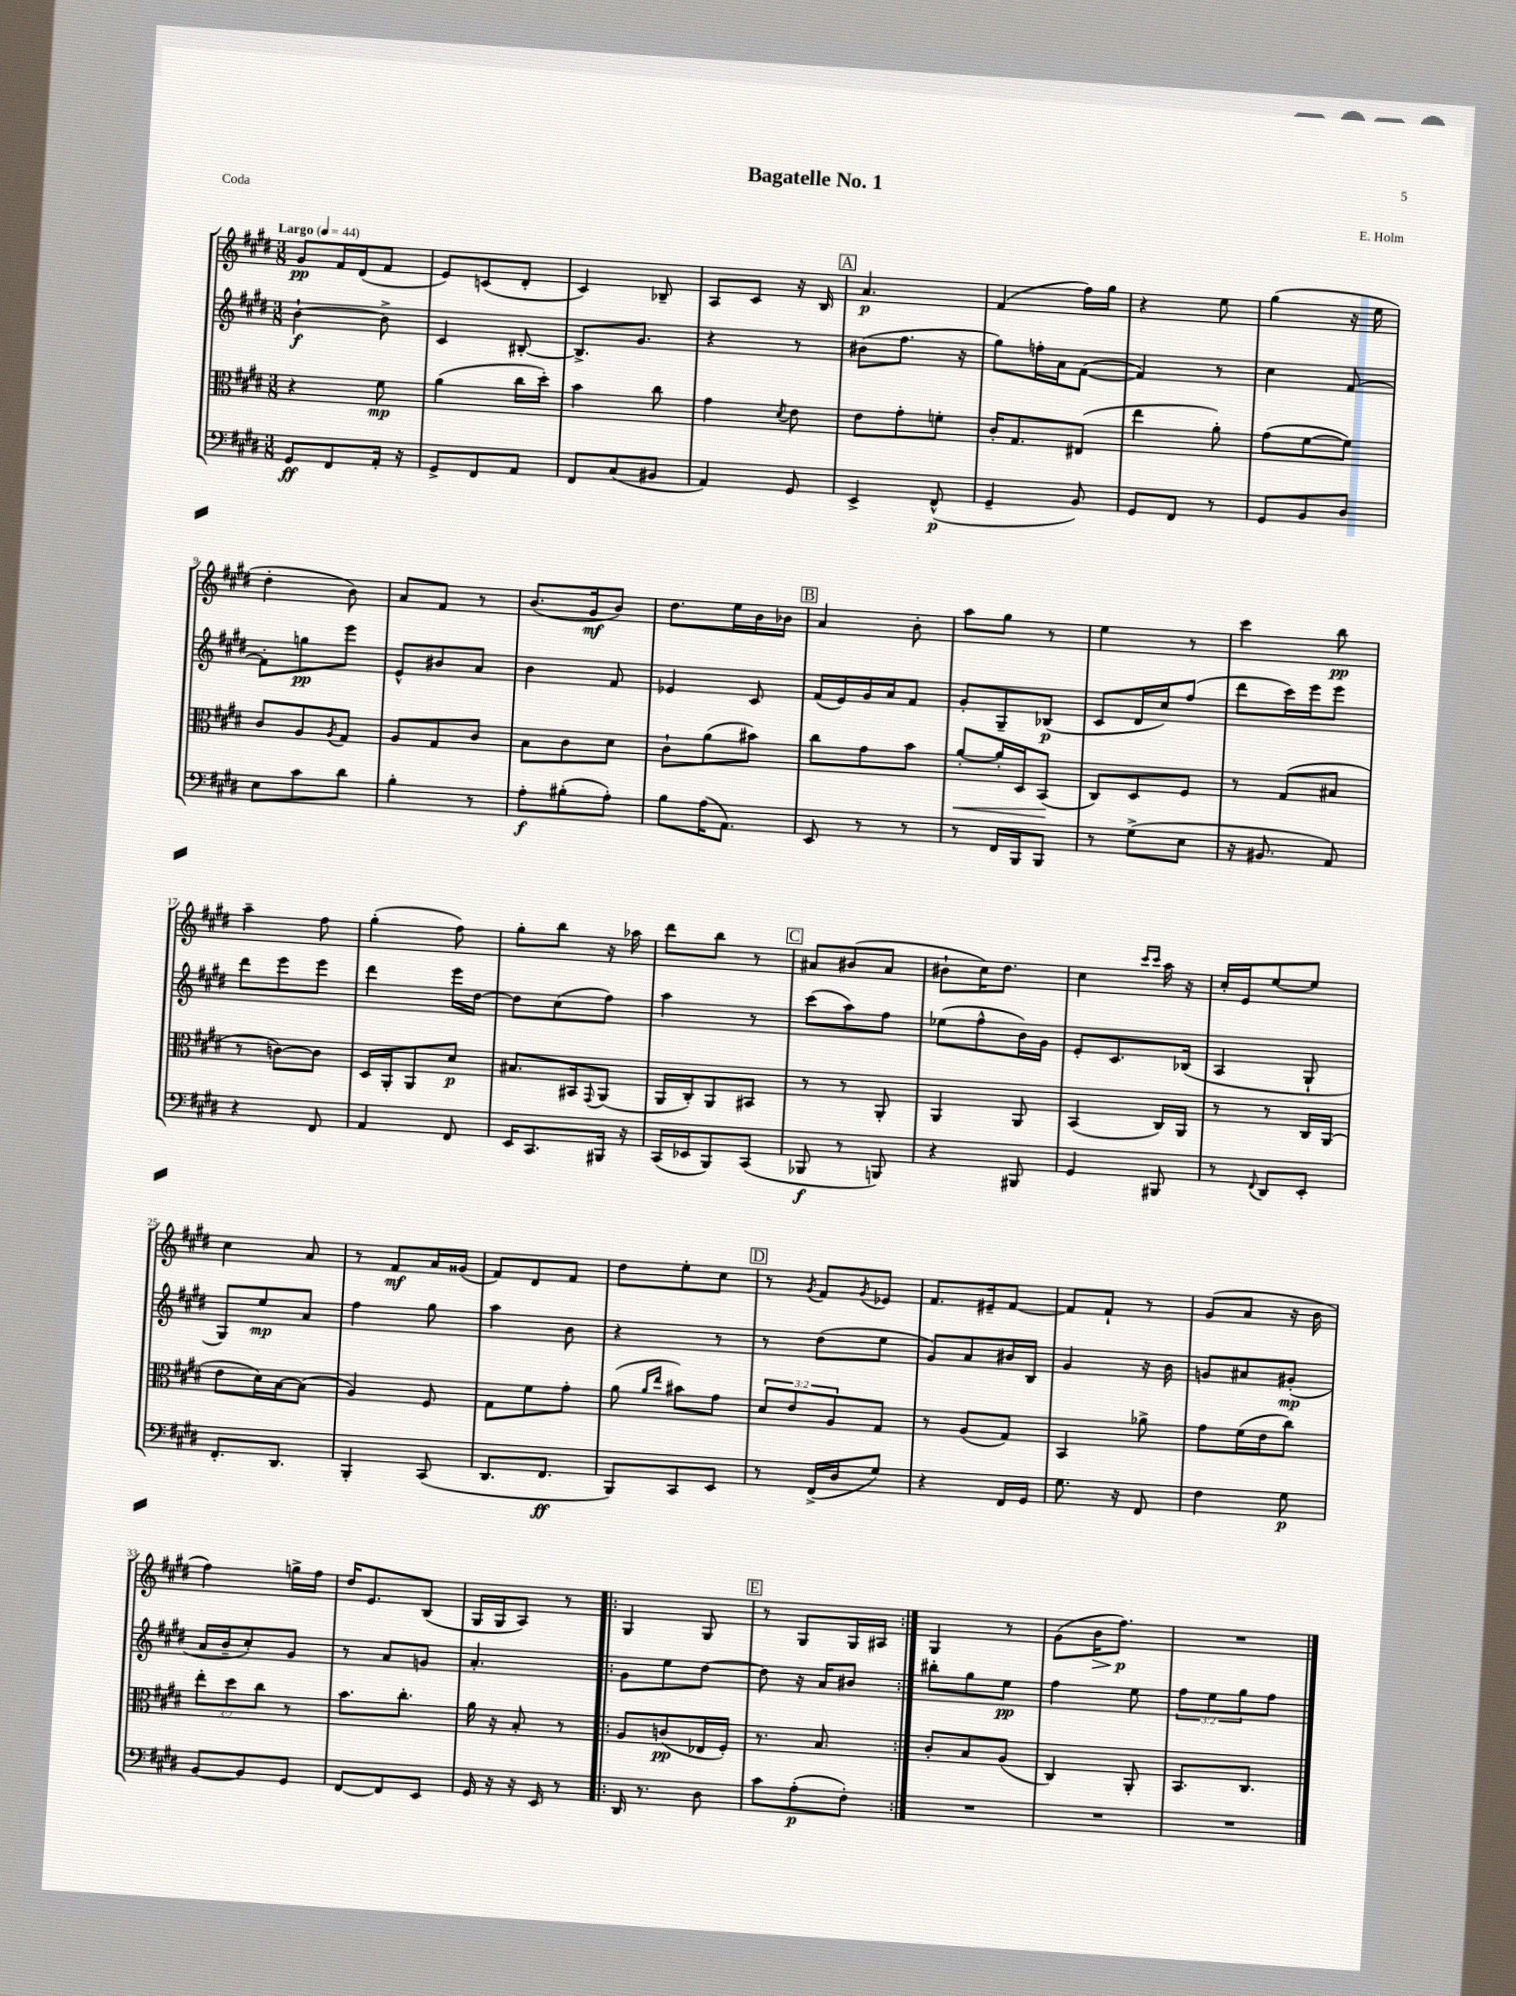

**kern	**dynam	**kern	**dynam	**kern	**dynam	**kern	**dynam
*part4	*part4	*part3	*part3	*part2	*part2	*part1	*part1
*staff4	*staff4	*staff3	*staff3	*staff2	*staff2	*staff1	*staff1
*clefF4	*	*clefC3	*	*clefG2	*	*clefG2	*
*k[f#c#g#d#]	*	*k[f#c#g#d#]	*	*k[f#c#g#d#]	*	*k[f#c#g#d#]	*
*M3/8	*	*M3/8	*	*M3/8	*	*M3/8	*
*MM44	*	*MM44	*	*MM44	*	*MM44	*
=1	=1	=1	=1	=1	=1	=1	=1
!	!	!	!	!	!	!LO:TX:a:B:t=Largo	!
8GG#/L	ff	4r	.	[4b`\	f	8g#/L	pp
8FF#/	.	.	.	.	.	16f#/L	.
.	.	.	.	.	.	(16d#/J	.
16AA'/Jk	.	8f#\	mp	8b^\]	.	8f#/J	.
16r	.	.	.	.	.	.	.
=2	=2	=2	=2	=2	=2	=2	=2
8GG#^/L	.	(4a\	.	4c#/	.	8e/L)	.
8FF#/	.	.	.	.	.	(8cn/	.
8AA/J	.	16cc#\LL	.	[8B#X'/	.	8d#'/J	.
.	.	16dd#'\JJ)	.	.	.	.	.
=3	=3	=3	=3	=3	=3	=3	=3
8FF#/L	.	4b\	.	8.B#^/L]	.	4c#/)	.
(8C#/	.	.	.	.	.	.	.
.	.	.	.	8.g#/J	.	.	.
8BB#X/J	.	8cc#\	.	.	.	8B-X~/	.
=4	=4	=4	=4	=4	=4	=4	=4
4AA/)	.	4g#\	.	4r	.	8A/L	.
.	.	.	.	.	.	8c#/J	.
.	.	8qd#/	.	.	.	.	.
8GG#/	.	8e\	.	8r	.	16r	.
.	.	.	.	.	.	16B/	.
!!LO:REH:place=s1:t=A
=5	=5	=5	=5	=5	=5	=5	=5
4EE^/	.	8e\L	.	(8b#X\L	.	4.a/	p
.	.	8g#'\	.	8.ff#\J	.	.	.
(8FF#^^/	p	8fn'\J	.	.	.	.	.
.	.	.	.	16r	.	.	.
=6	=6	=6	=6	=6	=6	=6	=6
4GG#~/	.	16c#'/KL	.	8gg#\L)	.	(4f#/	.
.	.	8.G#/	.	.	.	.	.
.	.	.	.	16ffn'\L	.	.	.
.	.	.	.	16a\J	.	.	.
8BB/)	.	(8E#X/J	.	([8f#\J	.	16ff#\LL)	.
.	.	.	.	.	.	16gg#\JJ	.
=7	=7	=7	=7	=7	=7	=7	=7
8GG#/L	.	4ee\	.	4f#/])	.	4r	.
8FF#/J	.	.	.	.	.	.	.
8r	.	8a'\)	.	8r	.	8ee\	.
=8	=8	=8	=8	=8	=8	=8	=8
8GG#/L	.	(8g#\L	.	4cc#\	.	(4gg#\	.
8BB/	.	[8f#\	.	.	.	.	.
8D#/J	.	8f#\J])	.	[8f#/	.	16r	.
.	.	.	.	.	.	16ee\	.
!!LO:LB:g=z
=9	=9	=9	=9	=9	=9	=9	=9
8E\L	.	8c#/L	.	8f#'\L]	.	4dd#'\	.
8c#\	.	8A/	.	8ggn\	pp	.	.
.	.	8qA/	.	.	.	.	.
8d#\J	.	8G#/J	.	8eee\J	.	8b\)	.
=10	=10	=10	=10	=10	=10	=10	=10
4B'\	.	8A/L	.	8e^^/L	.	8a/L	.
.	.	8G#/	.	8b#X/	.	8f#/J	.
8r	.	8c#/J	.	8a/J	.	8r	.
=11	=11	=11	=11	=11	=11	=11	=11
8A'\L	f	8B\L	.	4b\	.	(8.b/L	.
(8B#X'\	.	8c#\	.	.	.	.	.
.	.	.	.	.	.	16g#/k	mf
8A'\J)	.	8d#\J	.	8f#/	.	8b/J)	.
=12	=12	=12	=12	=12	=12	=12	=12
8B\L	.	8c#`\L	.	4e-X/	.	8.dd#\L	.
(16A\K	.	(8a\	.	.	.	.	.
8.AA\J)	.	.	.	.	.	16ee\L	.
.	.	8b#X\J)	.	8c#/	.	16b\	.
.	.	.	.	.	.	16b-X\JJ	.
!!LO:REH:place=s1:t=B
=13	=13	=13	=13	=13	=13	=13	=13
8EE/	.	8cc#\L	.	(16f#/LL	.	4a/	.
.	.	.	.	16e/)	.	.	.
8r	.	8g#\	.	16g#/	.	.	.
.	.	.	.	16a/J	.	.	.
8r	.	8b\J	.	8f#/J	.	8b'\	.
=14	=14	=14	=14	=14	=14	=14	=14
!	!	!	!LO:HP:b	!	!	!	!
8r	.	[8a'/L	<	8g#'/L	.	8aa\L	.
16FF#/LL	.	16a'/L]	.	8G#~/	.	8gg#\J	.
16BBB/J	.	16D#/J	.	.	.	.	.
8BBB/J	.	(8BB/J	.	(8B-X/J	p	8r	.
.	.	.	[	.	.	.	.
=15	=15	=15	=15	=15	=15	=15	=15
8r	.	8C#/L)	.	8c#/L	.	4ee\	.
(8G#^\L	.	8D#/	.	16d#/L	.	.	.
.	.	.	.	16cc#/J)	.	.	.
8E\J	.	8F#/J	.	(8ff#/J	.	8r	.
=16	=16	=16	=16	=16	=16	=16	=16
16r	.	8r	.	8ddd#\L	.	4ccc#\	.
8.BB#X/	.	.	.	.	.	.	.
.	.	(8G#/L	.	16ccc#\L)	.	.	.
.	.	.	.	16eee\J	.	.	.
8AA/)	.	8B#X/J	.	8eee\J	.	8bb\	pp
!!LO:LB:g=z
=17	=17	=17	=17	=17	=17	=17	=17
4r	.	8r	.	8ddd#\L	.	4aa~\	.
.	.	[8cn\L)	.	8eee\	.	.	.
8FF#/	.	8c\J]	.	8eee\J	.	8ff#\	.
=18	=18	=18	=18	=18	=18	=18	=18
4AA/	.	16D#/LL	.	4ddd#\	.	(4gg#'\	.
.	.	16AA'/J	.	.	.	.	.
.	.	8AA/	.	.	.	.	.
8FF#/	.	8d#/J	p	16eee\LL	.	8ff#\)	.
.	.	.	.	[16dd#\JJ	.	.	.
=19	=19	=19	=19	=19	=19	=19	=19
16EE/KL	.	8.B#X/L	.	8dd#\L]	.	8gg#'\L	.
8.CC#/	.	.	.	.	.	.	.
.	.	.	.	(8cc#\	.	8bb\J	.
.	.	16BB#X/k	.	.	.	.	.
.	.	8qqGG#/	.	.	.	.	.
16BBB#X/Jk	.	(8AA/J	.	8ff#\J)	.	16r	.
16r	.	.	.	.	.	16aa-X\	.
=20	=20	=20	=20	=20	=20	=20	=20
(16CC#/LL	.	16AA/LL	.	4aa\	.	8ddd#\L	.
16EE-X/J	.	16C#'/J)	.	.	.	.	.
8BBB/)	.	8AA/	.	.	.	8bb\J	.
(8CC#/J	.	8BB#X/J	.	8r	.	8r	.
!!LO:REH:place=s1:t=C
=21	=21	=21	=21	=21	=21	=21	=21
8BBB-X/	f	8r	.	(8ccc#\L	.	8a#X/L	.
8r	.	8r	.	8aa\)	.	(8b#X/	.
8BBBn/)	.	8AA'/	.	8ff#\J	.	8a#/J	.
=22	=22	=22	=22	=22	=22	=22	=22
4r	.	4AA/	.	(8ee-X\L	.	8b#X`\L	.
.	.	.	.	8ff#^^\	.	16cc#\K)	.
.	.	.	.	.	.	8.dd#\J	.
8BBB#X/	.	8AA/	.	16b\L)	.	.	.
.	.	.	.	16g#\JJ	.	.	.
=23	=23	=23	=23	=23	=23	=23	=23
4GG#/	.	(4BB/	.	8e'/L	.	4cc#\	.
.	.	.	.	8.c#/	.	.	.
.	.	.	.	.	.	16qqccc#/LL	.
.	.	.	.	.	.	16qqccc#/JJ	.
8BBB#X/	.	16C#/LL)	.	.	.	16aa\	.
.	.	16AA/JJ	.	(16B-X/Jk	.	16r	.
=24	=24	=24	=24	=24	=24	=24	=24
8r	.	8r	.	4A/	.	16cc#'/LL	.
.	.	.	.	.	.	16e/J	.
8qqFF#/	.	.	.	.	.	.	.
8DD#/L	.	8r	.	.	.	[8ee/	.
8EE'/J	.	16C#/LL	.	8G#`/	.	8ee/J]	.
.	.	(16AA/JJ	.	.	.	.	.
!!LO:LB:g=z
=25	=25	=25	=25	=25	=25	=25	=25
8.FF#'/L	.	8e\L	.	8G#/L)	.	4cc#\	.
.	.	16d#\L)	.	8ee/	mp	.	.
8.DD#/J	.	[16B\J	.	.	.	.	.
.	.	(8B\J]	.	8a/J	.	8a/	.
=26	=26	=26	=26	=26	=26	=26	=26
4BBB'/	.	4A/)	.	4ff#\	.	8r	.
.	.	.	.	.	.	8f#/L	mf
(8CC#/	.	8F#/	.	8gg#\	.	16a/L	.
.	.	.	.	.	.	(16g##X/JJ	.
=27	=27	=27	=27	=27	=27	=27	=27
8.DD#/L	.	8G#\L	.	4aa\	.	8f#/L)	.
.	.	8f#\	.	.	.	8d#/	.
8.FF#/J	ff	.	.	.	.	.	.
.	.	8g#'\J	.	8b\	.	8f#/J	.
=28	=28	=28	=28	=28	=28	=28	=28
8BBB/L)	.	(8a\	.	4r	.	8dd#\L	.
.	.	16qqa/LL	.	.	.	.	.
.	.	16qqee/JJ	.	.	.	.	.
8CC#/	.	8b#X\L)	.	.	.	8ee'\	.
8EE/J	.	8g#\J	.	8r	.	8cc#\J	.
!!LO:REH:place=s1:t=D
=29	=29	=29	=29	=29	=29	=29	=29
8r	.	12d#/L	.	8r	.	8r	.
.	.	12e/	.	.	.	.	.
.	.	.	.	.	.	8qg#/	.
(16FF#^/LL	.	.	.	(8dd#\L	.	8f#/L	.
.	.	12A/	.	.	.	.	.
16D#/J	.	.	.	.	.	.	.
.	.	.	.	.	.	8qg#/	.
8G#/J)	.	8G#/J	.	8ee\J	.	8e-X/J	.
=30	=30	=30	=30	=30	=30	=30	=30
4r	.	8r	.	8g#/L)	.	8.f#/L	.
.	.	(8A/L	.	8a/	.	.	.
.	.	.	.	.	.	16e#X~/k	.
16FF#/LL	.	8G#/J)	.	16b#X/L	.	[8f#/J	.
16GG#/JJ	.	.	.	16B/JJ	.	.	.
=31	=31	=31	=31	=31	=31	=31	=31
8.G#\	.	4BB/	.	4g#/	.	8f#/L]	.
.	.	.	.	.	.	8f#`/J	.
16r	.	.	.	.	.	.	.
8FF#/	.	8a-X^\	.	16r	.	8r	.
.	.	.	.	16b\	.	.	.
=32	=32	=32	=32	=32	=32	=32	=32
4F#\	.	8g#\L	.	8gn/L	.	(8g#/L	.
.	.	(16f#\L	.	8a#X/	.	8a/J	.
.	.	16e\J	.	.	.	.	.
8G#\	p	8cc#\J)	.	(8g#X'/J	mp	16r	.
.	.	.	.	.	.	16b\	.
!!LO:LB:g=z
=33	=33	=33	=33	=33	=33	=33	=33
[8BB/L	.	12ee'\L	.	16a/LL	.	4ff#\)	.
.	.	.	.	16b~/J	.	.	.
.	.	12dd#\	.	.	.	.	.
8BB/]	.	.	.	8cc#'/)	.	.	.
.	.	12cc#\J	.	.	.	.	.
8GG#/J	.	8r	.	8g#/J	.	16ggn^\LL	.
.	.	.	.	.	.	16ff#\JJ	.
=34	=34	=34	=34	=34	=34	=34	=34
[8FF#/L	.	8.b\L	.	8r	.	16dd#/KL	.
.	.	.	.	.	.	8.e/	.
8FF#/]	.	.	.	8a/L	.	.	.
.	.	8.cc#'\J	.	.	.	.	.
8EE/J	.	.	.	8gn/J	.	(8B/J	.
=35	=35	=35	=35	=35	=35	=35	=35
16GG#/	.	16a\	.	4.a'/	.	16G#/LL	.
16r	.	16r	.	.	.	16G#/J	.
16r	.	8B'/	.	.	.	8A/J)	.
16EE/	.	.	.	.	.	.	.
8r	.	8r	.	.	.	8r	.
=36!|:	=36!|:	=36!|:	=36!|:	=36!|:	=36!|:	=36!|:	=36!|:
16DD#/	.	8A/L	.	8g#\L	.	4G#/	.
8.r	.	.	.	.	.	.	.
.	.	(8cn/	pp	8ee\	.	.	.
8D#\	.	16E-X/L	.	[8dd#\J	.	8G#/	.
.	.	16F#'/JJ)	.	.	.	.	.
!!LO:REH:place=s1:t=E
=37	=37	=37	=37	=37	=37	=37	=37
8c#\L	.	8.r	.	8dd#\]	.	8r	.
(8A'\	p	.	.	16r	.	8G#/L	.
.	.	8.B/	.	16a/KL	.	.	.
8F#'\J)	.	.	.	8b#X/J	.	16G#/L	.
.	.	.	.	.	.	16A#X/JJ	.
=38:|!	=38:|!	=38:|!	=38:|!	=38:|!	=38:|!	=38:|!	=38:|!
4.r	.	8c#'/L	.	8bb#X'\L	.	4G#/	.
.	.	8B/	.	8gg#\	.	.	.
.	.	(8A/J	.	8ee\J	pp	8r	.
=39	=39	=39	=39	=39	=39	=39	=39
4.r	.	4C#/)	.	4ff#\	.	(8g#\L	.
!	!	!	!	!	!	!	!LO:HP:b
.	.	.	.	.	.	16b\K	>
.	.	.	.	.	.	8.ff#\J)	p
.	.	8AA'/	.	8ee\	.	.	.
.	.	.	.	.	.	.	]
=40	=40	=40	=40	=40	=40	=40	=40
4.r	.	8.BB/L	.	12ff#\L	.	4.r	.
.	.	.	.	12ee\	.	.	.
.	.	.	.	12gg#\	.	.	.
.	.	8.C#/J	.	.	.	.	.
.	.	.	.	8ff#\J	.	.	.
==	==	==	==	==	==	==	==
*-	*-	*-	*-	*-	*-	*-	*-
